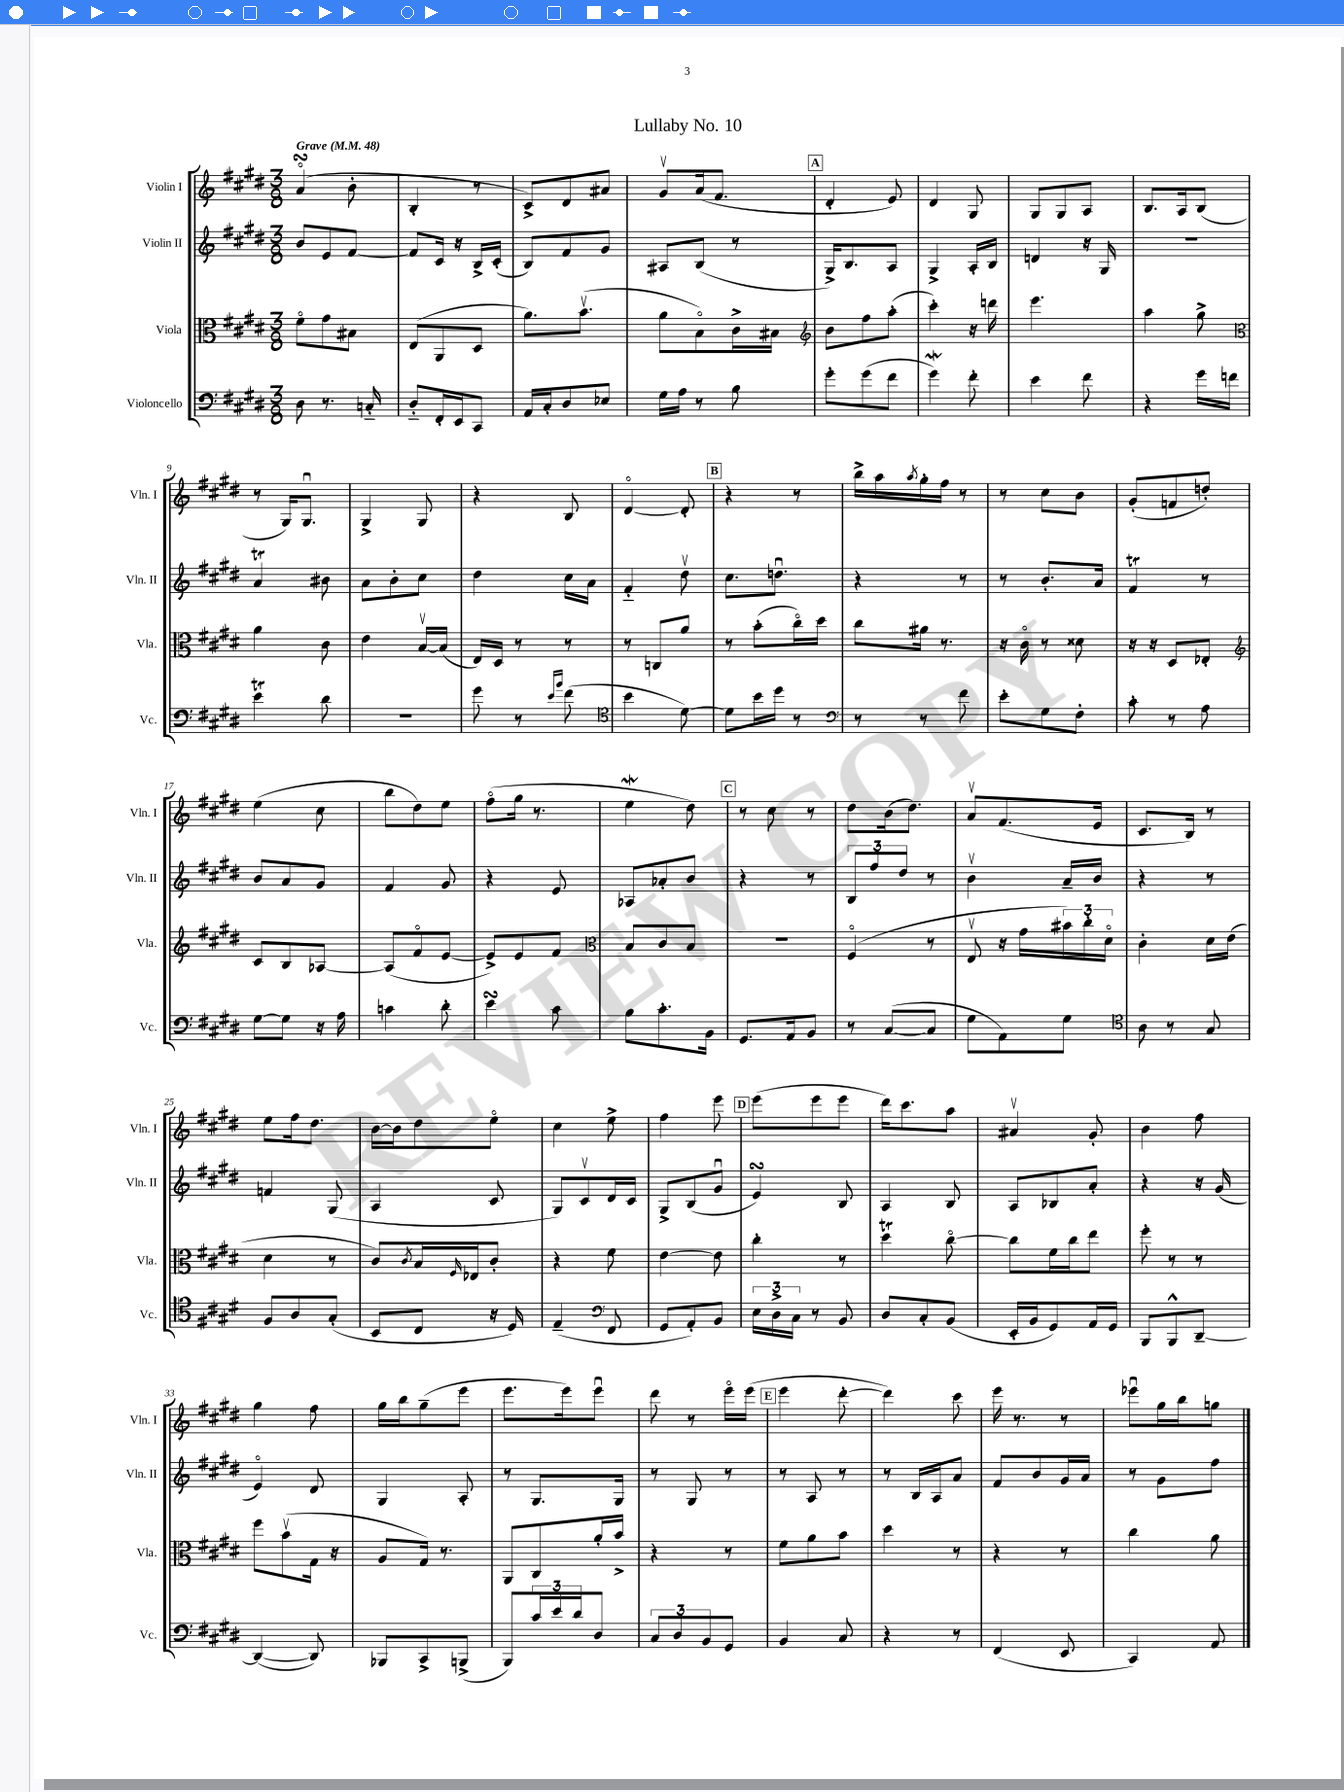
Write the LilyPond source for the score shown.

\header { title = "Lullaby No. 10" }
<<
\new StaffGroup <<
\new Staff = "s0" \with { instrumentName = "Violin I" shortInstrumentName = "Vln. I" } {
    \clef treble \key e \major \numericTimeSignature \time 3/8 \tempo "Grave" 4 = 48
    a'4\flageolet\turn( b'8-. |
    b4-. r8 |
    cis'8->) dis'8 ais'8 |
    gis'8\upbow a'16( fis'8. |
    \mark \markup { \box "A" } dis'4-. e'8) |
    dis'4 gis8 |
    gis8 gis8 a8 |
    b8. a16 b8( |
    r8 gis16) gis8.\downbow |
    gis4-> gis8 |
    r4 b8 |
    dis'4~\flageolet dis'8-. |
    \mark \markup { \box "B" } r4 r8 |
    b''16-> a''16 \acciaccatura { a''8 } gis''16-. fis''16 r8 |
    r8 cis''8 b'8 |
    gis'8-.( f'8 d''8-.) |
    e''4( cis''8 |
    b''8 dis''8) e''8 |
    fis''8\flageolet( gis''16 r8. |
    e''4\mordent dis''8) |
    \mark \markup { \box "C" } r8 cis''8 r8 |
    dis''8 b'16( dis''8.) |
    a'8\upbow fis'8.( e'16 |
    cis'8. b16) r8 |
    e''8 fis''16 dis''8. |
    b'16~ b'16 dis''8 e''8\flageolet |
    cis''4 e''8-> |
    fis''4 e'''8 |
    \mark \markup { \box "D" } e'''8( e'''8 e'''8 |
    dis'''16) cis'''8. a''8 |
    ais'4\upbow gis'8-. |
    b'4 fis''8 |
    gis''4 fis''8 |
    gis''16 b''16 gis''8--( e'''8 |
    e'''8. e'''16) e'''8\downbow |
    dis'''8 r8 e'''16\flageolet e'''16( |
    \mark \markup { \box "E" } e'''4 dis'''8~-. |
    dis'''4) cis'''8 |
    e'''16 r8. r8 |
    ees'''8\downbow gis''16 b''16 g''8 \bar "|." |
}
\new Staff = "s1" \with { instrumentName = "Violin II" shortInstrumentName = "Vln. II" } {
    \clef treble \key e \major \numericTimeSignature \time 3/8
    b'8 e'8 fis'8~ |
    fis'8 cis'16 r16 b16-> cis'16-.( |
    b8) fis'8 gis'8 |
    ais8 b8( r8 |
    \mark \markup { \box "A" } gis16->) b8. a8 |
    gis4-> a16-. b16 |
    d'4 r16 gis16 |
    R4. |
    a'4\trill bis'8 |
    a'8 b'8-. cis''8 |
    dis''4 cis''16 a'16 |
    fis'4-_ dis''8\upbow |
    \mark \markup { \box "B" } cis''8. d''8.\downbow |
    r4 r8 |
    r8 b'8.-. a'16 |
    fis'4\trill r8 |
    b'8 a'8 gis'8 |
    fis'4 gis'8 |
    r4 e'8 |
    aes8 aes'8-. b'8 |
    \mark \markup { \box "C" } r4 r8 |
    \tuplet 3/2 { b8 fis''8 dis''8 } r8 |
    b'4\upbow a'16-- b'16 |
    r4 r8 |
    f'4 gis8( |
    a4 cis'8 |
    gis8) cis'8\upbow dis'16 cis'16 |
    gis8-> b8( gis'8\downbow |
    \mark \markup { \box "D" } e'4\turn) b8 |
    a4 b8 |
    a8 bes8 a'8-. |
    r4 r16 gis'16( |
    e'4\flageolet) dis'8 |
    gis4 a8-. |
    r8 gis8. gis16 |
    r8 gis8 r8 |
    \mark \markup { \box "E" } r8 a8 r8 |
    r8 b16 a16 a'8 |
    fis'8 b'8 gis'16 a'16 |
    r8 gis'8 fis''8 \bar "|." |
}
\new Staff = "s2" \with { instrumentName = "Viola" shortInstrumentName = "Vla." } {
    \clef alto \key e \major \numericTimeSignature \time 3/8
    fis'8\flageolet gis'8 bis8 |
    e8( a,8 dis8 |
    a'8.) b'8.\upbow( |
    a'8 b8\flageolet) cis'16-> bis16 |
    \mark \markup { \box "A" } \clef treble b'8 fis''8 a''8-.( |
    cis'''4-.) r16 d'''16 |
    e'''4. |
    a''4 gis''8-> |
    \clef alto a'4 cis'8 |
    e'4 b16~\upbow b16( |
    e16) dis16 r8 r8 |
    r8 c8 a'8 |
    \mark \markup { \box "B" } r8 b'8-.( cis''16\flageolet) dis''16 |
    cis''8 ais'16 r8. |
    r16 cis'16\flageolet r8 disis'8 |
    r16 r16 dis8 ees8-. |
    \clef treble cis'8 b8 aes8~ |
    aes8( fis'8\flageolet e'8~ |
    e'8->) e'8 fis'8 |
    \clef alto b8 cis'8 b8 |
    \mark \markup { \box "C" } R4. |
    fis4\flageolet( r8 |
    e8\upbow r16 gis'16 \tuplet 3/2 { bis'16) cis''16-. dis'16\flageolet } |
    cis'4-. dis'16 e'16( |
    dis'4 r8 |
    cis'8) \acciaccatura { cis'8 } b16 \grace { fis16 } ees16 cis'8-. |
    r4 fis'8 |
    e'4~ e'8 |
    \mark \markup { \box "D" } cis''4-. r8 |
    dis''4\trill cis''8~\flageolet |
    cis''8 fis'16 cis''16 e''8 |
    fis''8-. r8 r8 |
    fis''8 b'8\upbow( gis16 r16 |
    a8 gis16) r8. |
    a,8 cis8 a'16-. b'16-> |
    r4 r8 |
    \mark \markup { \box "E" } fis'8 a'8 b'8 |
    dis''4 r8 |
    r4 r8 |
    cis''4 a'8 \bar "|." |
}
\new Staff = "s3" \with { instrumentName = "Violoncello" shortInstrumentName = "Vc." } {
    \clef bass \key e \major \numericTimeSignature \time 3/8
    dis8 r8. c16-_ |
    dis8-_ fis,16-. e,16 cis,8 |
    a,16 cis16-. dis8 ees8 |
    gis16 a16 r8 b8 |
    \mark \markup { \box "A" } gis'8-. gis'8( fis'8 |
    gis'4\mordent) fis'8-. |
    e'4 fis'8 |
    r4 gis'16 f'16 |
    e'4\trill dis'8 |
    R4. |
    gis'8 r8 \grace { e'16 b'16 } fis'8( |
    \clef tenor b'4 dis'8~) |
    \mark \markup { \box "B" } dis'8 b'16 dis''16 r8 |
    \clef bass r8 r8 fis'8 |
    e'8-. gis8 fis8-. |
    cis'8-. r8 a8 |
    gis8~ gis8 r16 a16 |
    c'4 dis'8-. |
    e'4\turn cis'8 |
    b8 cis'8.-. b,16 |
    \mark \markup { \box "C" } gis,8. a,16 b,8 |
    r8 cis8~( cis8 |
    gis8 a,8) gis8 |
    \clef tenor a8 r8 gis8 |
    fis8 a8 gis8-.( |
    b,8 cis8 r16 dis16) |
    e4--( \clef bass fis,8 |
    gis,8 a,8-.) b,8 |
    \mark \markup { \box "D" } \tuplet 3/2 { e16 dis16-> cis16 } r8 b,8 |
    dis8 cis8-. b,8( |
    e,16-. b,16 gis,8) a,16 gis,16 |
    b,,8 b,,8-^ dis,8~-- |
    dis,4~( dis,8) |
    bes,,8 cis,8-> b,,8->( |
    b,,8) \tuplet 3/2 { cis'16 e'16 dis'16 } dis8 |
    \tuplet 3/2 { cis8 dis8 b,8 } gis,8 |
    \mark \markup { \box "E" } b,4 cis8 |
    r4 r8 |
    fis,4( e,8 |
    cis,4) a,8 \bar "|." |
}
>>
>>
